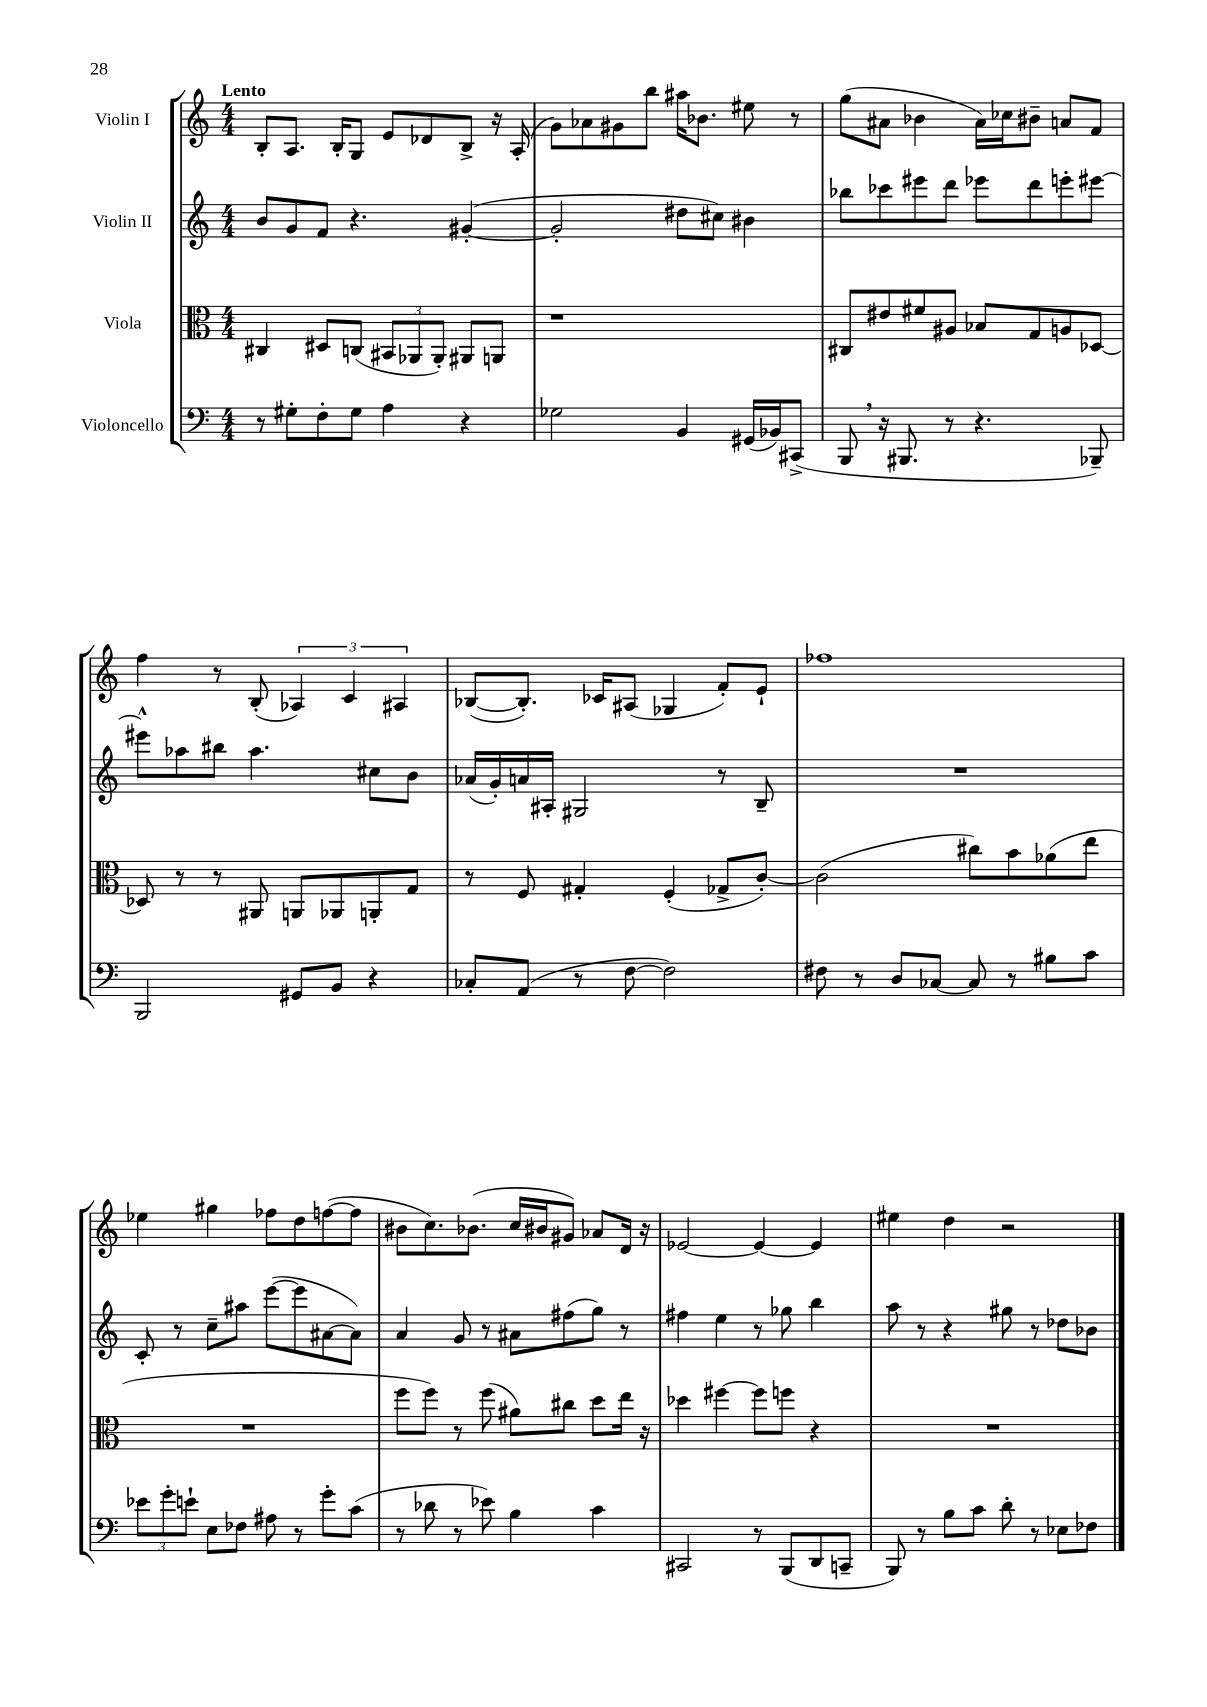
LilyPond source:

<<
\new StaffGroup <<
\new Staff = "s0" \with { instrumentName = "Violin I" } {
    \clef treble \key c \major \numericTimeSignature \time 4/4 \tempo "Lento"
    b8-. a8. b16-. g8 e'8 des'8 b8-> r16 a16-.( |
    g'8) aes'8 gis'8 b''8 ais''16 bes'8. eis''8 r8 |
    g''8( ais'8 bes'4 ais'16) ces''16 bis'8-- a'8 f'8 |
    f''4 r8 b8-.( \tuplet 3/2 { aes4) c'4 ais4 } |
    bes8~( bes8.-.) ces'16 ais8( ges4 f'8-.) e'8-! |
    fes''1 |
    ees''4 gis''4 fes''8 d''8 f''8~( f''8 |
    bis'8 c''8.) bes'8.( c''16 bis'16 gis'8) aes'8 d'16 r16 |
    ees'2~ ees'4~ ees'4 |
    eis''4 d''4 r2 \bar "|." |
}
\new Staff = "s1" \with { instrumentName = "Violin II" } {
    \clef treble \key c \major \numericTimeSignature \time 4/4
    b'8 g'8 f'8 r4. gis'4~-.( |
    gis'2-. dis''8 cis''8) bis'4 |
    bes''8 ces'''8 eis'''8 d'''8 ees'''8 d'''8 e'''8-. eis'''8~ |
    eis'''8-^ aes''8 bis''8 aes''4. cis''8 b'8 |
    aes'16( g'16-.) a'16 ais16-. gis2 r8 b8-- |
    R1 |
    c'8-. r8 c''8-- ais''8 e'''8~( e'''8 ais'8~ ais'8) |
    a'4 g'8 r8 ais'8 fis''8( g''8) r8 |
    fis''4 e''4 r8 ges''8 b''4 |
    a''8 r8 r4 gis''8 r8 des''8 bes'8 \bar "|." |
}
\new Staff = "s2" \with { instrumentName = "Viola" } {
    \clef alto \key c \major \numericTimeSignature \time 4/4
    cis4 dis8 c8( \tuplet 3/2 { bis,8 aes,8 aes,8-.) } ais,8 a,8 |
    r1 |
    cis8 eis'8 fis'8 ais8 bes8 g8 a8 des8~ |
    des8 r8 r8 ais,8 a,8 aes,8 a,8-. g8 |
    r8 f8 gis4-. f4-.( ges8-> c'8~-.) |
    c'2( cis''8) b'8 aes'8( e''8 |
    R1 |
    f''8 f''8) r8 f''8( ais'8) cis''8 d''8 e''16 r16 |
    des''4 fis''4~ fis''8 f''8 r4 |
    R1 \bar "|." |
}
\new Staff = "s3" \with { instrumentName = "Violoncello" } {
    \clef bass \key c \major \numericTimeSignature \time 4/4
    r8 gis8-. f8-. gis8 a4 r4 |
    ges2 b,4 gis,16( bes,16) cis,8->( |
    b,,8 \breathe r16 bis,,8. r8 r4. bes,,8--) |
    b,,2 gis,8 b,8 r4 |
    ces8-. a,8( r8 f8~ f2) |
    fis8 r8 d8 ces8~ ces8 r8 bis8 c'8 |
    \tuplet 3/2 { ees'8 g'8-. e'8-! } e8 fes8 ais8 r8 g'8-. c'8( |
    r8 des'8 r8 ees'8) b4 c'4 |
    cis,2 r8 b,,8( d,8 c,8-- |
    b,,8) r8 b8 c'8 d'8-. r8 ees8 fes8 \bar "|." |
}
>>
>>
\layout { \context { \Score \remove "Bar_number_engraver" } }
